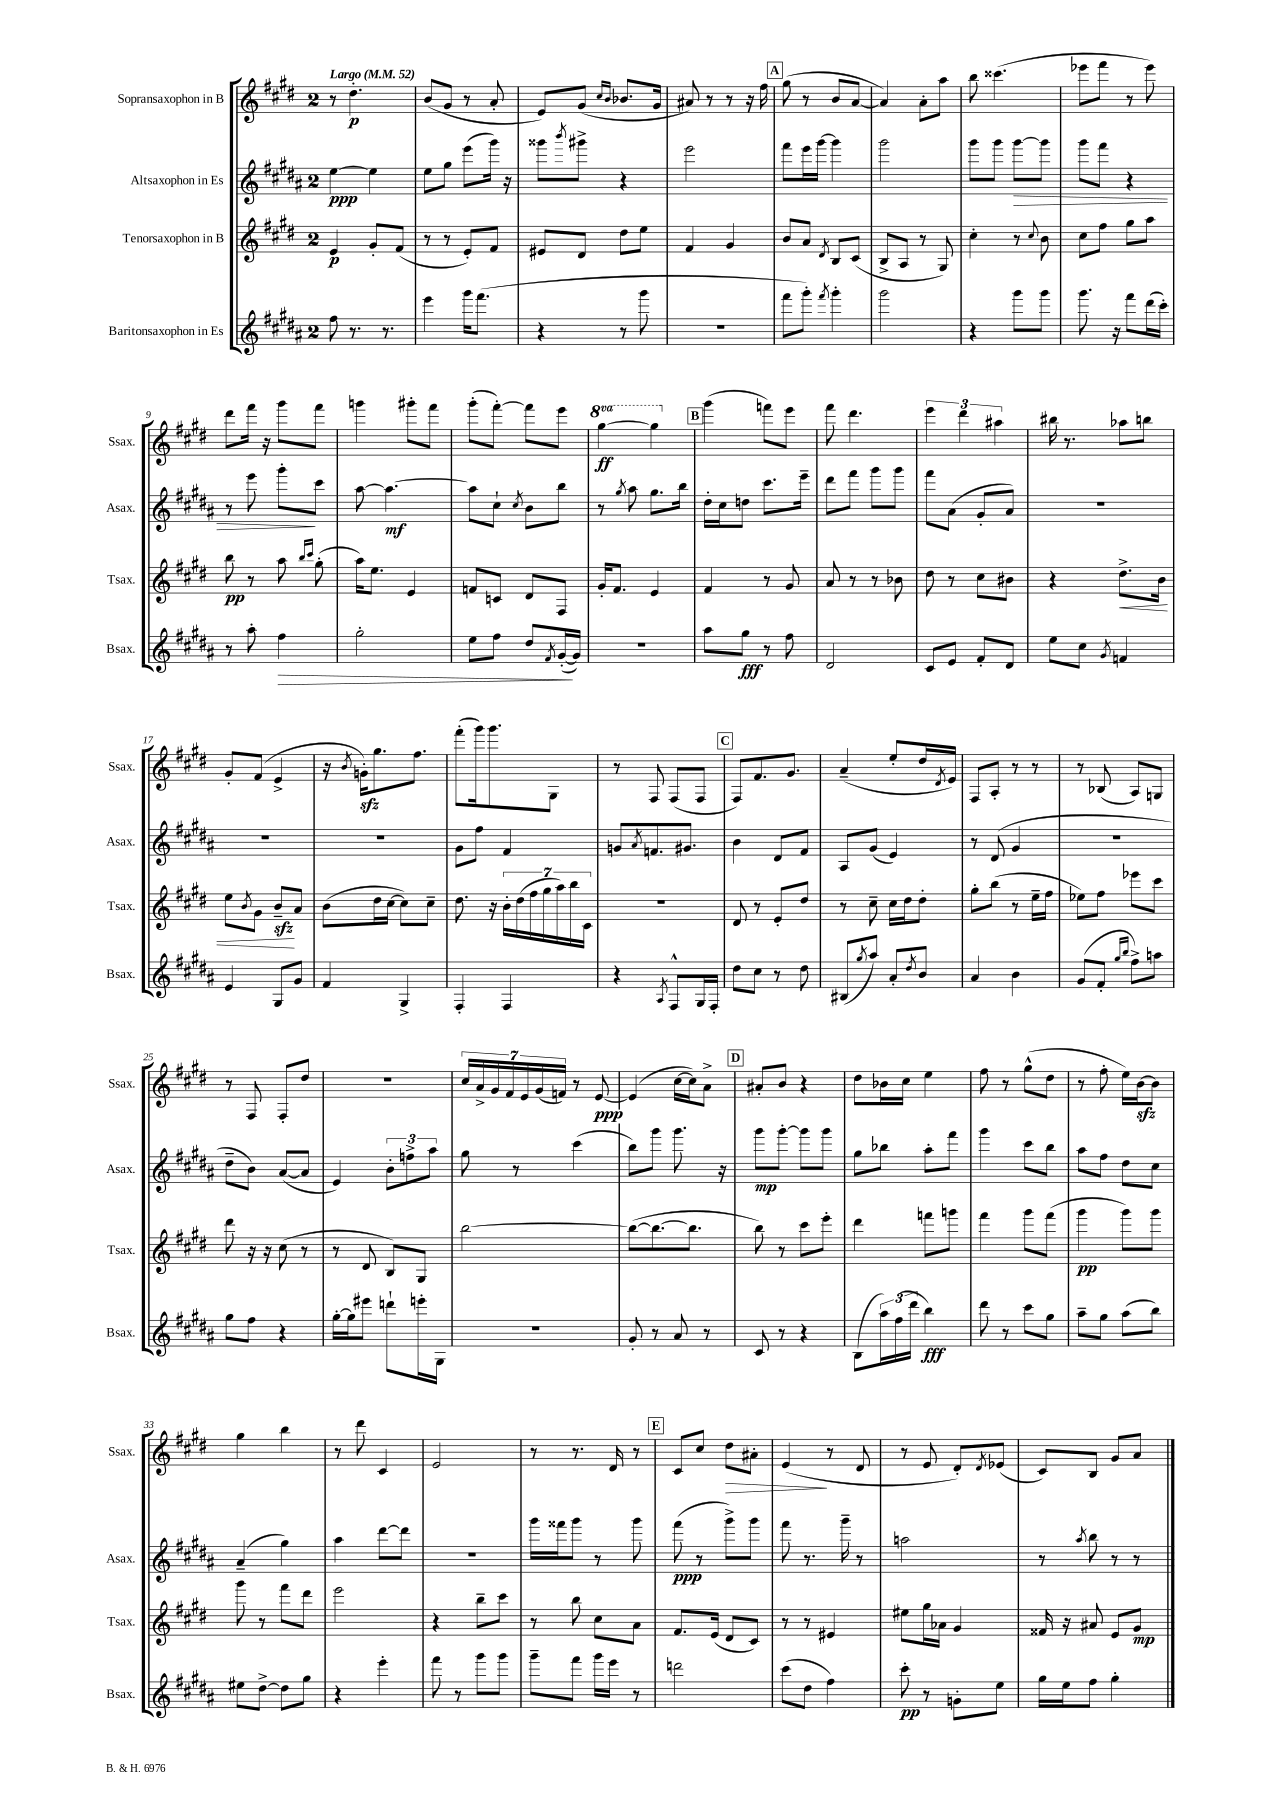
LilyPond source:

<<
\new StaffGroup <<
\new Staff = "s0" \with { instrumentName = "Sopransaxophon in B" shortInstrumentName = "Ssax." } {
    \clef treble \key e \major \once \override Staff.TimeSignature.style = #'single-digit \time 2/4 \set Staff.ottavationMarkups = #ottavation-simple-ordinals \tempo "Largo" 4 = 52
    r8 dis''4.-.\p |
    b'8( gis'8 r8 a'8-. |
    e'8) gis'8( \grace { cis''16 b'16 } bes'8. gis'16 |
    ais'8) r8 r8 r16 fis''16 |
    \mark \markup { \box "A" } gis''8( r8 b'8 a'8~ |
    a'4) a'8-. a''8 |
    b''8 cisis'''4.( |
    ees'''8 fis'''8 r8 ees'''8) |
    dis'''8 fis'''16 r16 gis'''8 fis'''8 |
    g'''4 gis'''8-. fis'''8 |
    gis'''8-.( fis'''8~-.) fis'''8 e'''8 |
    \ottava #1 gis'''4~\ff gis'''4 \ottava #0 |
    \mark \markup { \box "B" } gis'''4( f'''8) e'''8 |
    fis'''8 dis'''4. |
    \tuplet 3/2 { e'''4 dis'''4 ais''4 } |
    bis''16 r8. aes''8 b''8 |
    gis'8-. fis'8( e'4-> |
    r16 \acciaccatura { b'8 } g'16-.\sfz) gis''8. fis''8. |
    fis'''8-.( gis'''16) gis'''8. gis8 |
    r8 fis8 fis8( fis8 |
    \mark \markup { \box "C" } fis8) fis'8. gis'8. |
    a'4--( e''8-. dis''16 \acciaccatura { dis'8 } e'16) |
    fis8 a8-. r8 r8 |
    r8 bes8( a8) g8 |
    r8 fis8 fis8-. dis''8 |
    r2 |
    \tuplet 7/4 { cis''16 a'16-> gis'16 fis'16 e'16 gis'16( f'16) } r8 e'8~\ppp |
    e'4( cis''16~ cis''16) a'8-> |
    \mark \markup { \box "D" } ais'8-. b'8 r4 |
    dis''8 bes'16 cis''16 e''4 |
    fis''8 r8 gis''8-^( dis''8 |
    r8 fis''8-. e''16) b'16~\sfz b'8 |
    gis''4 b''4 |
    r8 dis'''8 cis'4 |
    e'2 |
    r8 r8. dis'16 r8 |
    \mark \markup { \box "E" } cis'8 cis''8 dis''8\> ais'8-. |
    e'4\!( r8 dis'8 |
    r8 e'8 dis'8-.) \acciaccatura { dis'8 } ees'8( |
    cis'8) b8 gis'8 a'8 \bar "|." |
}
\new Staff = "s1" \with { instrumentName = "Altsaxophon in Es" shortInstrumentName = "Asax." } {
    \clef treble \key b \major \once \override Staff.TimeSignature.style = #'single-digit \time 2/4
    e''4~\ppp e''4 |
    e''8 gis''8 e'''8( gis'''16) r16 |
    gisis'''8 \acciaccatura { b'''8 } gis'''8-> r4 |
    e'''2 |
    \mark \markup { \box "A" } fis'''8 e'''16 gis'''16~ gis'''4 |
    gis'''2 |
    gis'''8 gis'''8 gis'''8~\> gis'''8 |
    gis'''8 fis'''8 r4 |
    r8 e'''8 gis'''8-.\! cis'''8 |
    ais''8~ ais''4.~\mf |
    ais''8 cis''8-! \acciaccatura { cis''8 } b'8 b''8 |
    r8 \acciaccatura { gis''8 } ais''8 gis''8. b''16 |
    \mark \markup { \box "B" } dis''16-. cis''16 d''8 cis'''8. e'''16-- |
    dis'''8 fis'''8 gis'''8 gis'''8 |
    fis'''8 ais'8( gis'8-. ais'8) |
    R2 |
    R2 |
    R2 |
    gis'8 fis''8 fis'4 |
    g'8 \acciaccatura { ais'8 } f'8. gis'8. |
    \mark \markup { \box "C" } b'4 dis'8 fis'8 |
    ais8 gis'8( e'4) |
    r8 dis'8( gis'4 |
    r2 |
    dis''8-- b'8) ais'8~( ais'8 |
    e'4) \tuplet 3/2 { b'8-. f''8-> ais''8 } |
    gis''8 r8 cis'''4( |
    b''8) gis'''8 gis'''8. r16 |
    \mark \markup { \box "D" } gis'''8\mp gis'''8~-. gis'''8 gis'''8 |
    gis''8 bes''8 ais''8-. fis'''8 |
    gis'''4 cis'''8 b''8 |
    ais''8 fis''8 dis''8 cis''8 |
    ais'4--( gis''4) |
    ais''4 dis'''8~ dis'''8 |
    R2 |
    gis'''16 fisis'''16 gis'''8 r8 gis'''8 |
    \mark \markup { \box "E" } fis'''8\ppp( r8 gis'''8->) gis'''8 |
    fis'''8 r8. gis'''16-- r8 |
    a''2 |
    r8 \acciaccatura { ais''8 } b''8 r8 r8 \bar "|." |
}
\new Staff = "s2" \with { instrumentName = "Tenorsaxophon in B" shortInstrumentName = "Tsax." } {
    \clef treble \key e \major \once \override Staff.TimeSignature.style = #'single-digit \time 2/4
    e'4\p gis'8-. fis'8( |
    r8 r8 e'8-.) fis'8 |
    eis'8 dis'8 dis''8 e''8 |
    fis'4 gis'4 |
    \mark \markup { \box "A" } b'8 a'8 \acciaccatura { dis'8 } b8 cis'8( |
    b8-> a8 r8 gis8) |
    cis''4-. r8 \appoggiatura { cis''8 } b'8 |
    cis''8 fis''8 gis''8 a''8 |
    b''8\pp r8 a''8 \grace { b''16 cis'''16 } gis''8-.( |
    a''16) e''8. e'4 |
    f'8 c'8 dis'8 fis8 |
    gis'16-. fis'8. e'4 |
    \mark \markup { \box "B" } fis'4 r8 gis'8 |
    a'8 r8 r8 bes'8 |
    dis''8 r8 cis''8 bis'8 |
    r4 dis''8.->\< b'16 |
    e''8 \acciaccatura { b'8 } gis'8 b'8--\sfz\! a'8 |
    b'8( dis''16 cis''16~ cis''8) cis''8-- |
    dis''8. r16 \tuplet 7/4 { b'16-. dis''16( fis''16 gis''16 a''16) b''16 cis'16 } |
    r2 |
    \mark \markup { \box "C" } dis'8 r8 e'8-. dis''8 |
    r8 cis''8-- cis''16 dis''16 dis''8-. |
    gis''8-. b''8( r8 e''16-- fis''16 |
    ees''8) fis''8 ees'''8 cis'''8 |
    dis'''8 r16 r16 cis''8( r8 |
    r8 dis'8 b8) gis8 |
    b''2~ |
    b''8~( b''8.~ b''8. |
    \mark \markup { \box "D" } b''8) r8 cis'''8 e'''8-. |
    dis'''4 f'''8 g'''8 |
    fis'''4 gis'''8 fis'''8( |
    gis'''4\pp gis'''8) gis'''8 |
    gis'''8 r8 fis'''8 dis'''8 |
    e'''2 |
    r4 b''8-- cis'''8 |
    r8 b''8 cis''8 a'8 |
    \mark \markup { \box "E" } fis'8. e'16( dis'8 cis'8) |
    r8 r8 eis'4 |
    eis''8 gis''16 aes'16 gis'4 |
    fisis'16 r16 ais'8 e'8 gis'8\mp \bar "|." |
}
\new Staff = "s3" \with { instrumentName = "Baritonsaxophon in Es" shortInstrumentName = "Bsax." } {
    \clef treble \key b \major \once \override Staff.TimeSignature.style = #'single-digit \time 2/4
    fis''8 r8. r8. |
    e'''4 gis'''16 fis'''8.( |
    r4 r8 gis'''8 |
    r2 |
    \mark \markup { \box "A" } fis'''8 gis'''8-.) \acciaccatura { fis'''8 } gis'''4-. |
    gis'''2 |
    r4 gis'''8 gis'''8 |
    gis'''8. r16 fis'''8 dis'''16( cis'''16-.) |
    r8 ais''8-. fis''4\> |
    gis''2-. |
    e''8 fis''8 dis''8 \acciaccatura { fis'8 } gis'16~-.\!( gis'16) |
    R2 |
    \mark \markup { \box "B" } ais''8 gis''8\fff r8 fis''8 |
    dis'2 |
    cis'8 e'8 fis'8-. dis'8 |
    e''8 cis''8 \acciaccatura { gis'8 } f'4 |
    e'4 gis8 gis'8 |
    fis'4 gis4-> |
    fis4-. fis4 |
    r4 \acciaccatura { ais8 } fis8-^ gis16 fis16-. |
    \mark \markup { \box "C" } dis''8 cis''8 r8 dis''8 |
    bis8( \acciaccatura { gis''8 } ais''8) ais'8-. \acciaccatura { dis''8 } b'8 |
    ais'4 b'4 |
    gis'8( fis'8-. \grace { gis''16 b''16 } fis''8->) a''8 |
    gis''8 fis''8 r4 |
    gis''16~-. gis''16 eis'''8 d'''8-! e'''16-. gis16 |
    r2 |
    gis'8-. r8 ais'8 r8 |
    \mark \markup { \box "D" } cis'8 r8 r4 |
    b8( \tuplet 3/2 { ais''16) fis''16( dis'''16 } b''4\fff) |
    dis'''8 r8 cis'''8 gis''8 |
    ais''8-- gis''8 ais''8( b''8) |
    eis''8 dis''8~-> dis''8 gis''8 |
    r4 e'''4-. |
    fis'''8 r8 gis'''8 gis'''8 |
    gis'''8-- fis'''8 gis'''16 e'''16 r8 |
    \mark \markup { \box "E" } d'''2 |
    cis'''8( dis''8 fis''4) |
    cis'''8-.\pp r8 g'8-. e''8 |
    gis''16 e''16 fis''8 gis''4-. \bar "|." |
}
>>
>>
